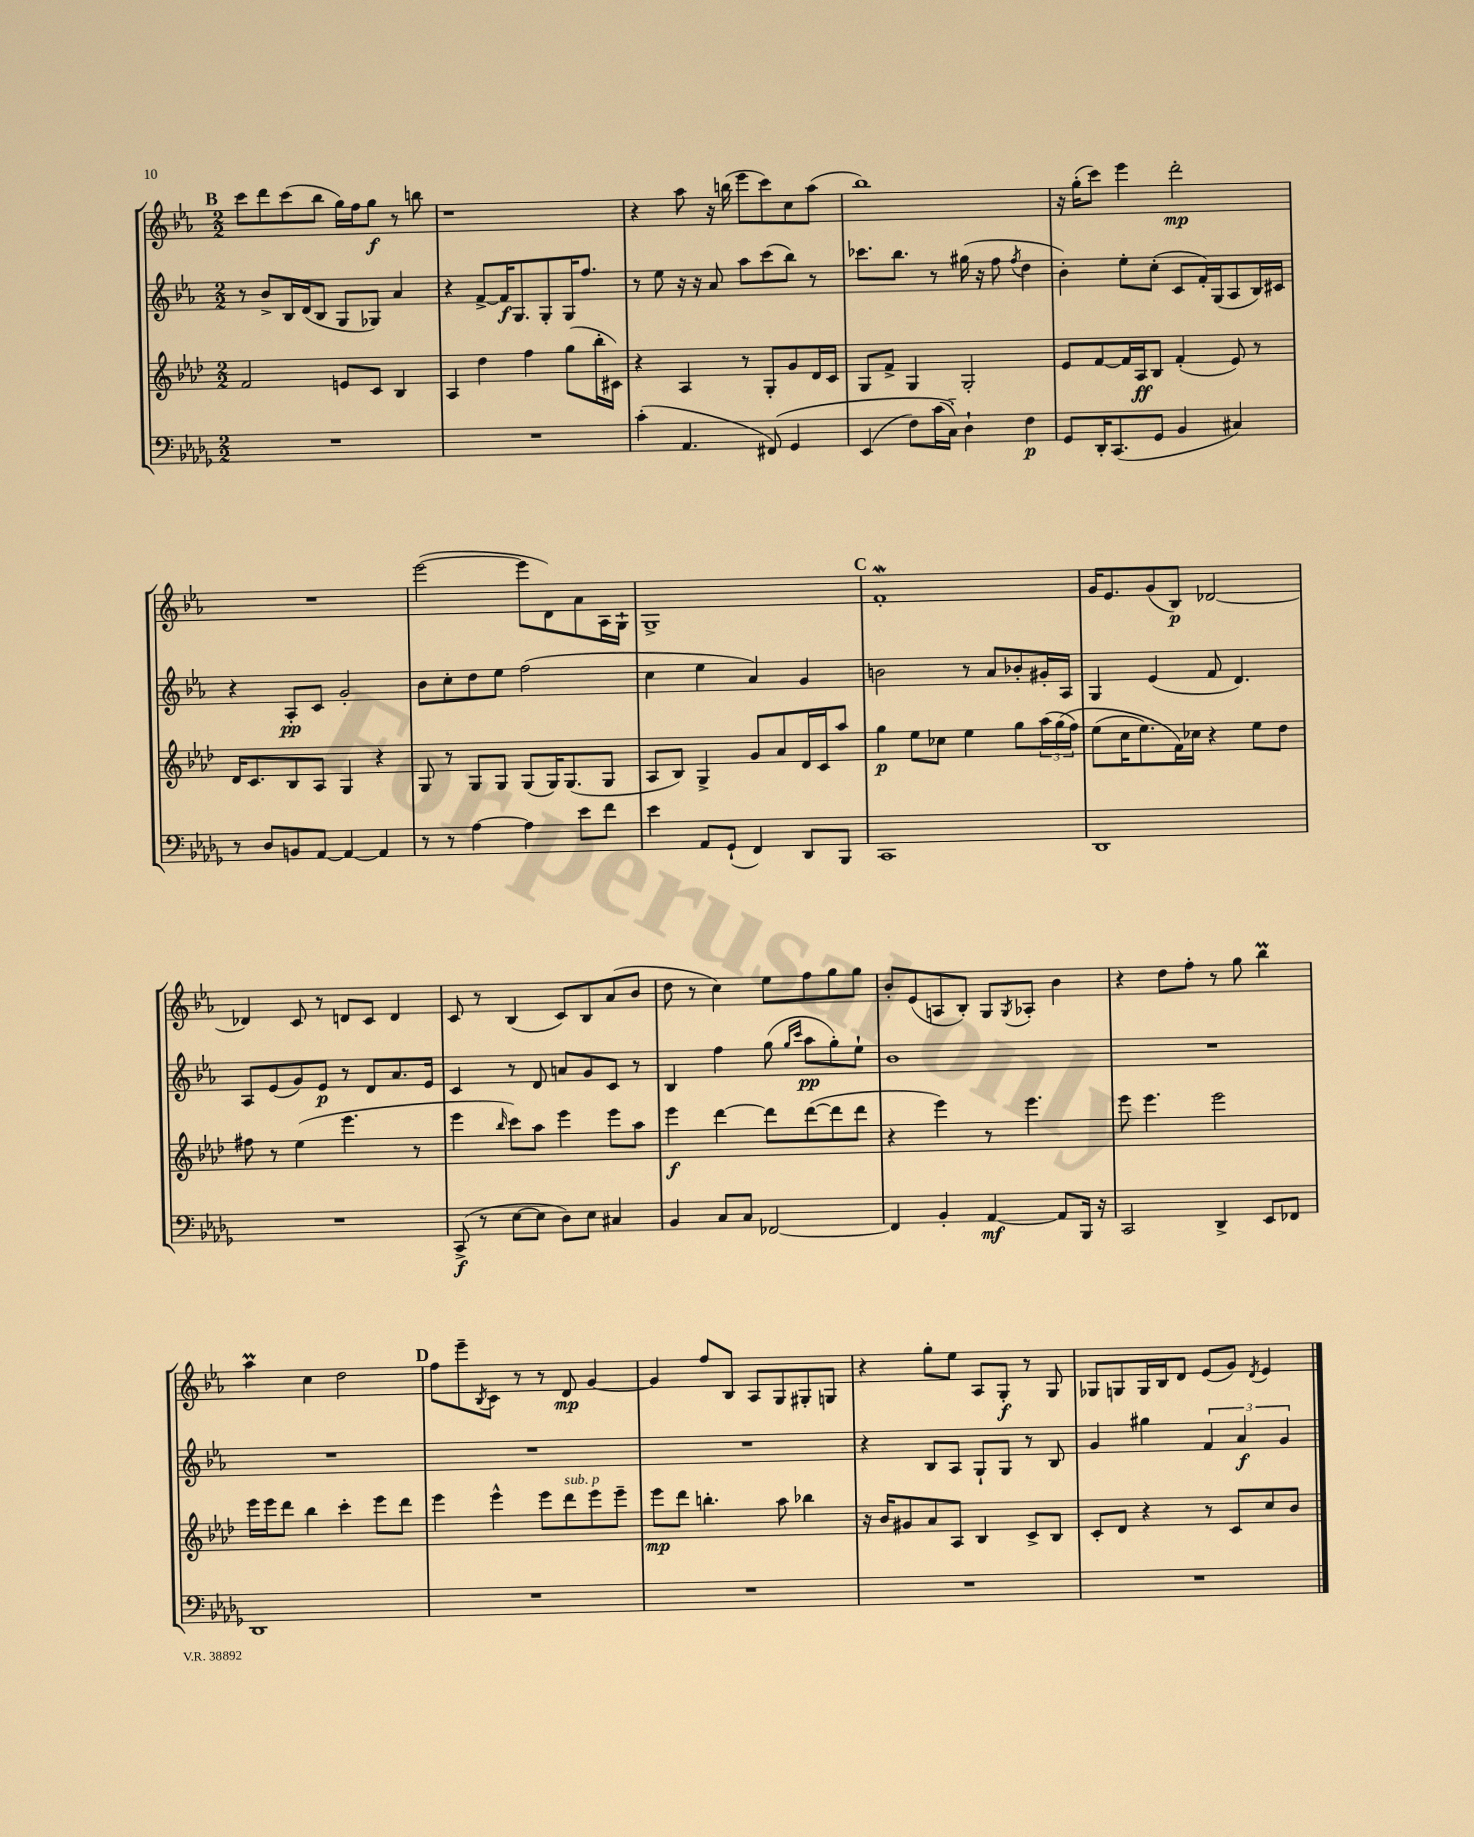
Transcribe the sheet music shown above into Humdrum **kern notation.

**kern	**kern	**kern	**kern
*staff4	*staff3	*staff2	*staff1
*clefF4	*clefG2	*clefG2	*clefG2
*k[b-e-a-d-g-]	*k[b-e-a-d-]	*k[b-e-a-]	*k[b-e-a-]
*M2/2	*M2/2	*M2/2	*M2/2
1r	2f	8r	8ccc
.	.	8b-^	8ddd
.	.	16B-	(8ccc
.	.	(16d	.
.	.	8B-	8bb-
.	8e	8G	16gg)
.	.	.	16ff
.	8c	8G-)	8gg
.	4B-	4a-	8r
.	.	.	8bb
=	=	=	=
1r	4A-	4r	1r
.	4dd-	[8f^	.
.	.	16f]	.
.	.	8.G	.
.	4ff	.	.
.	.	8G'	.
.	(8gg	16G	.
.	.	8.ff	.
.	16bb-'	.	.
.	16c#)	.	.
=	=	=	=
(4c'	4r	8r	4r
.	.	8ee-	.
4.AA-	4A-	16r	8aa-
.	.	16r	.
.	.	8a-	16r
.	.	.	(16bb
.	8r	8aa-	8eee-
&(8FF#)	8G'	(8ccc	8ccc)
4GG-	8g	8bb-)	8cc
.	16d-	8r	(8aa-
.	16c	.	.
=	=	=	=
(4EE-	8G	8.ccc-	1bb-)
.	8f^	.	.
.	.	8.bb-	.
8F)	4G	.	.
(16c	.	8r	.
16C'~)&)	.	.	.
4D-`	2G'	(16gg#	.
.	.	16r	.
.	.	8ff	.
.	.	8qff	.
4F	.	4dd	.
=	=	=	=
8GG-	8e-	4b-')	16r
.	.	.	(16gg'
16DD-'	[8f	.	8ccc)
(8.CC	.	.	.
.	16f]	8ee-'	4eee-
.	16A-	.	.
8GG-	8B-	(8cc'	.
4BB-	(4f'	8c	2ddd'
.	.	16f')	.
.	.	(16G	.
4C#)	8e-)	8A-	.
.	8r	16B-)	.
.	.	16c#	.
=	=	=	=
8r	16d-	4r	1r
.	8.c	.	.
8D-	.	.	.
8BB	8B-	8A-'	.
[8AA-	8A-	8c	.
4AA-_	4G	2g'	.
4AA-]	4r	.	.
=	=	=	=
8r	8G	8b-	([2eee-
8r	8r	8cc'	.
[4A-	8G	8dd	.
.	8G	8ee-	.
4A-]	(8G	(2ff	8eee-]
.	16G)	.	8d)
.	(8.G	.	.
8e-	.	.	8a-
8f	8G	.	16A-
.	.	.	16G`
=	=	=	=
4e-	8A-	4cc	1G^
.	8B-)	.	.
8AA-	4G^	4ee-	.
(8GG-`	.	.	.
4FF)	8g	4a-)	.
.	8a-	.	.
8DD-	16d-	4g	.
.	16c	.	.
8BBB-	8aa-	.	.
=	=	=	=
1CC	4gg	2b	1f'
.	8ee-	.	.
.	8cc-	.	.
.	4ee-	8r	.
.	.	8a-	.
.	8gg	8b-'	.
.	(24aa-	16g#'	.
.	&(24gg	.	.
.	.	16A-	.
.	24ff)	.	.
=	=	=	=
1DD-	(8ee-	4G	16g
.	.	.	8.e-
.	16cc	.	.
.	8.ee-)	.	.
.	.	(4e-	(8g
.	16f&)	.	8B-)
.	16cc-	.	.
.	4r	8f	[2d-
.	.	4.d)	.
.	8ee-	.	.
.	8dd-	.	.
=	=	=	=
1r	8ff#	8A-	4d-]
.	8r	(8e-	.
.	(4ee-	8g)	8c
.	.	8e-	8r
.	4.eee-	8r	8d
.	.	8d	8c
.	.	8.a-	4d
.	8r	.	.
.	.	16e-	.
=	=	=	=
(8CC^	4eee-	4c	8c
8r	.	.	8r
.	16qqbb-	.	.
[8E-	8ccc)	8r	(4B-
8E-]	8aa-	8d	.
8D-)	4eee-	8a	8c)
8E-	.	8g	8B-
4C#	8eee-	8c	(8a-
.	8aa-	8r	8b-
=	=	=	=
4BB-	4eee-	4B-	8dd
.	.	.	8r
8C	[4ddd-	4ff	4cc)
8C	.	.	.
[2FF-	8ddd-]	(8gg	8ee-
.	.	16qqgg	.
.	.	16qqccc	.
.	([8ddd-	8aa-	8ff
.	8ddd-]	8gg')	8gg
.	8ddd-	8ee-`	8gg
=	=	=	=
4FF-]	4r	1b-	8b-'
.	.	.	(8e-
4BB-'	4eee-)	.	8A
.	.	.	8B-')
[4AA-	8r	.	8G
.	.	.	8qG
.	4.eee-	.	8A-'
8AA-]	.	.	4b-
16BBB-	.	.	.
16r	.	.	.
=	=	=	=
2CC	8eee-	1r	4r
.	4.eee-	.	.
.	.	.	8dd
.	.	.	8ff'
4DD-^	2eee-	.	8r
.	.	.	8gg
8EE-	.	.	4bb-
8FF-	.	.	.
=	=	=	=
1DD-	16eee-	1r	4aa-
.	16eee-	.	.
.	8ddd-	.	.
.	4bb-	.	4cc
.	4ccc'	.	2dd
.	8eee-	.	.
.	8ddd-	.	.
=	=	=	=
1r	4eee-	1r	8ff
.	.	.	8eee-~
.	.	.	8qB-
.	4eee-^^	.	8c
.	.	.	8r
.	8eee-	.	8r
.	8ddd-	.	8d
.	8eee-	.	[4g
.	8eee-~	.	.
=	=	=	=
1r	8eee-	1r	4g]
.	8ddd-	.	.
.	4.bb'	.	8ff
.	.	.	8B-
.	.	.	8A-
.	8aa-	.	8G
.	4bb-	.	8G#'
.	.	.	8G
=	=	=	=
1r	16r	4r	4r
.	16b-	.	.
.	8g#	.	.
.	8a-	8B-	8gg'
.	8A-	8A-	8ee-
.	4B-	8G`	8A-
.	.	8G	8G'
.	8c^	8r	8r
.	8B-	8B-	8G
=	=	=	=
1r	8c'	4g	8G-
.	8d-	.	8G
.	4r	4gg#	16G
.	.	.	16B-
.	.	.	8d
.	8r	6f	(8e-
.	8c	.	8g)
.	.	6a-	.
.	.	.	8qd
.	8cc	.	4e-
.	.	6g	.
.	8b-	.	.
==	==	==	==
*-	*-	*-	*-
